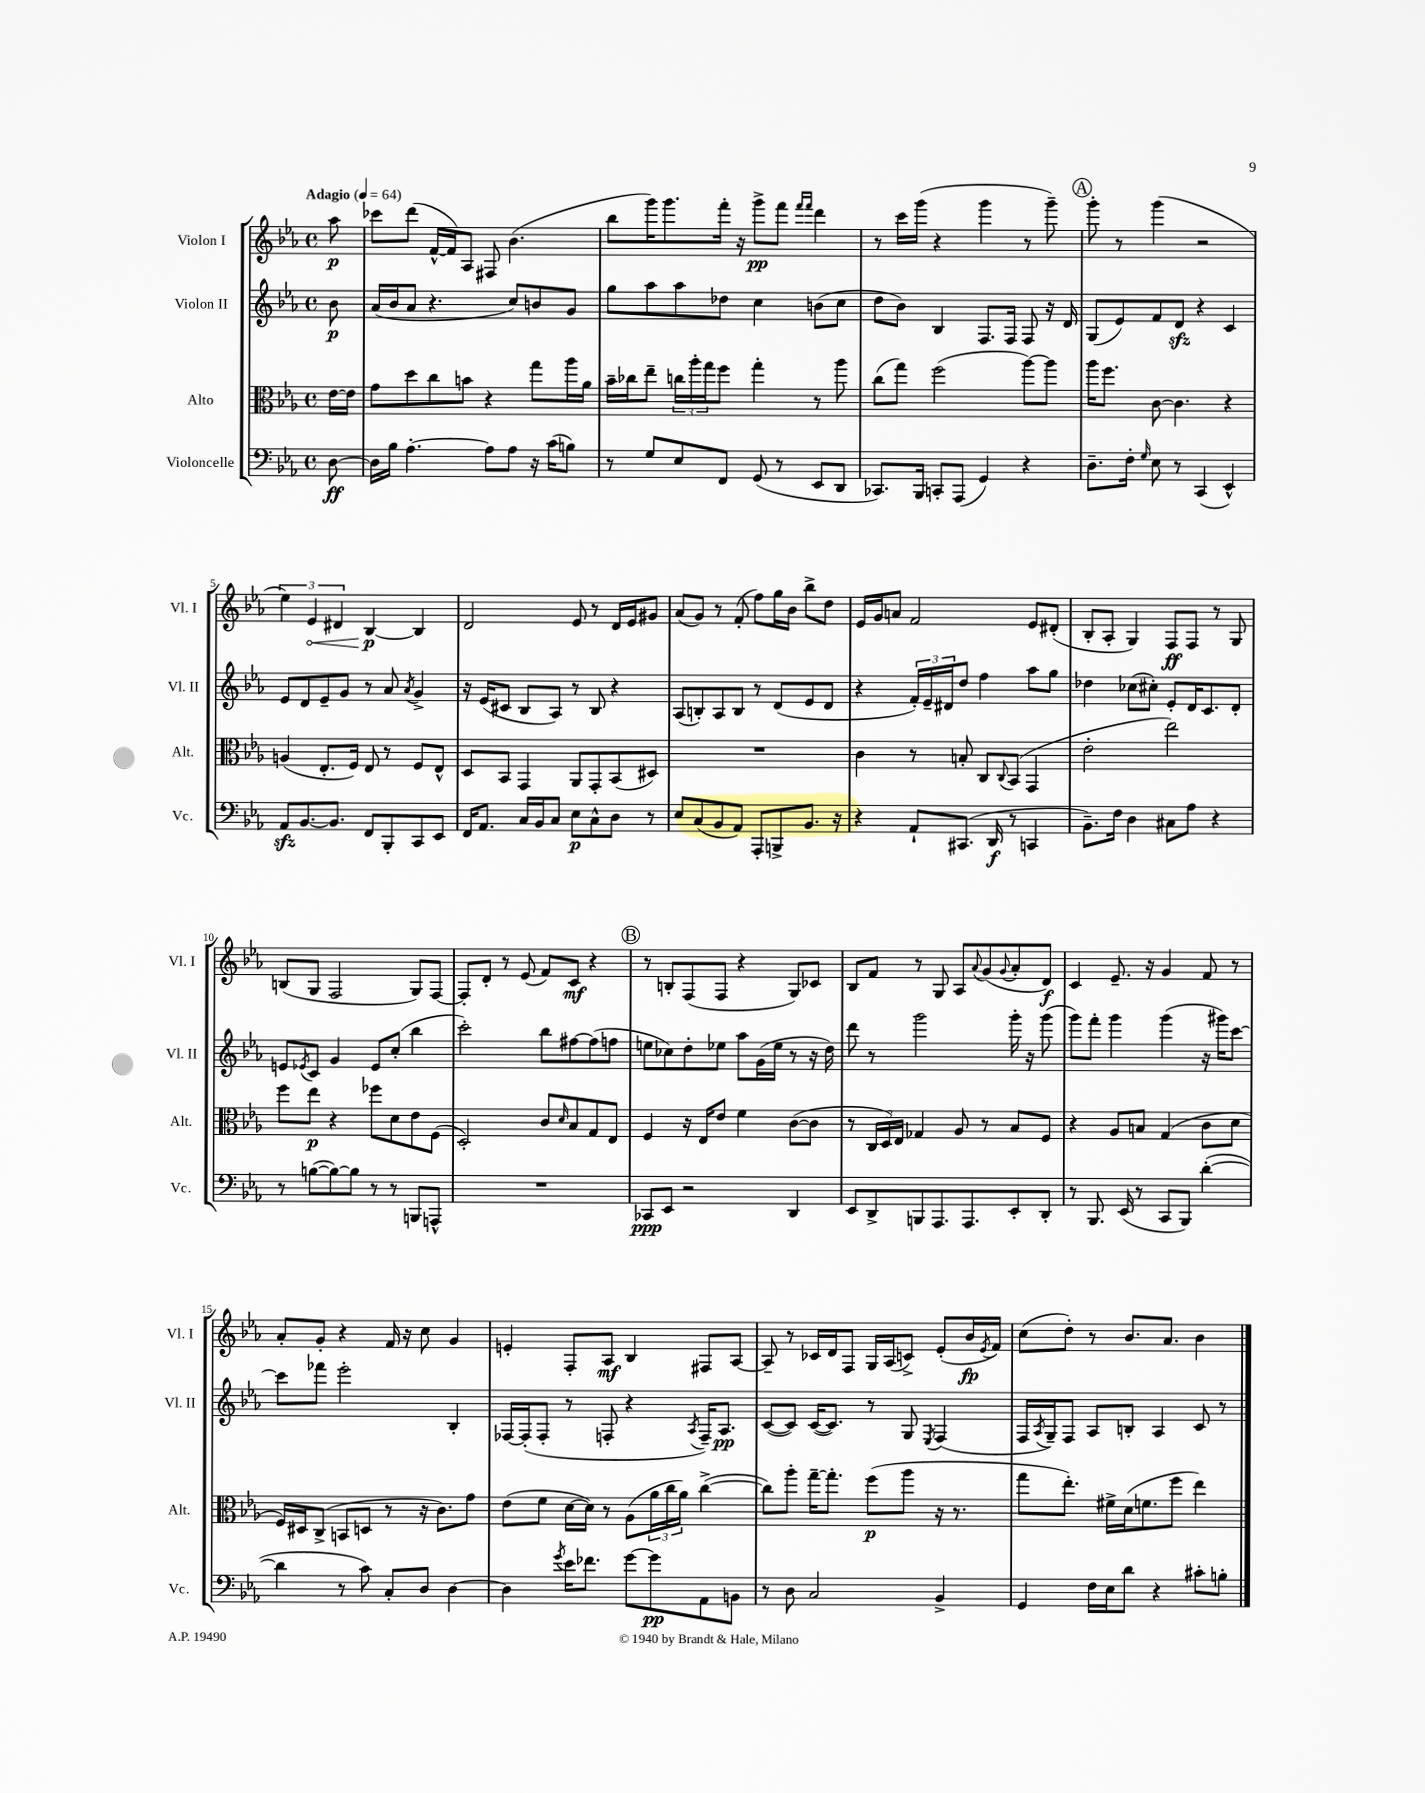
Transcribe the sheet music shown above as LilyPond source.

<<
\new StaffGroup <<
\new Staff = "s0" \with { instrumentName = "Violon I" shortInstrumentName = "Vl. I" } {
    \clef treble \key ees \major \defaultTimeSignature \time 4/4 \partial 8 \tempo "Adagio" 4 = 64
    aes''8\p |
    ces'''8 d'''8( f'16~-^ f'16) aes8 fis8 bes'4.( |
    bes''8 g'''16) g'''8. f'''16-. r16 g'''8->\pp f'''8 \grace { f'''16 f'''16 } d'''4 |
    r8 c'''16 g'''16( r4 g'''4 r8 g'''8--) |
    \mark \markup { \circle "A" } g'''8-. r8 g'''4( r2 |
    \tuplet 3/2 { ees''4) \once \override Hairpin.circled-tip = ##t ees'4\< dis'4 } bes4~\p\! bes4 |
    d'2 ees'8 r8 d'16 ees'16 gis'8 |
    aes'8( g'8) r8 f'8-.( f''8) g''16 bes'16 bes''8-> d''8 |
    ees'16 g'16 a'8 f'2 ees'8 dis'8-.( |
    bes8-. aes8-. g4) f8\ff f8 r8 g8 |
    b8( g8 f2 g8) f8~ |
    f8-. d'8-. r8 ees'8( f'8) c'8\mf r4 |
    \mark \markup { \circle "B" } r8 b8-. f8( f8 r4 g8) ces'8 |
    bes8 f'8 r8 g8 aes8 \appoggiatura { aes'8 } g'8( \appoggiatura { g'8 } aes'8-. d'8\f) |
    c'4 ees'8.-- r16 g'4 f'8 r8 |
    aes'8-. g'8-. r4 f'16 r16 c''8 g'4 |
    e'4-. f8-. aes8\mf bes4 fis8 aes8~ |
    aes8-- r8 ces'16 d'16 f8 g16 aes16( c'8->) ees'8-.( bes'16\fp \acciaccatura { ees'8 } f'16) |
    c''8( d''8-.) r8 bes'8. aes'8. bes'4 \bar "|." |
}
\new Staff = "s1" \with { instrumentName = "Violon II" shortInstrumentName = "Vl. II" } {
    \clef treble \key ees \major \defaultTimeSignature \time 4/4 \partial 8
    bes'8\p |
    aes'16( bes'16 aes'8 r4. c''8) b'8 g'8 |
    g''8 aes''8 aes''8 des''8 c''4 b'8( c''8 |
    d''8 bes'8) bes4 f8. f16 f8 r16 d'16 |
    \mark \markup { \circle "A" } g8( ees'8) f'8 d'8\sfz r4 c'4 |
    ees'8 d'8 ees'8-- g'8 r8 aes'8 \acciaccatura { aes'8 } g'4-> |
    r16 ees'16( cis'8 bes8 aes8) r8 bes8 r4 |
    aes8( b8-.) aes8 b8 r8 d'8( ees'8 d'8 |
    r4 \tuplet 3/2 { f'16-.) ees'16-- dis'16 } d''8 f''4 aes''8 g''8 |
    des''4 ces''8( cis''8-.) ees'8-. d'16 c'8. d'8-. |
    e'8 \acciaccatura { ees'8 } c'8 g'4 ees'8 c''8-.( bes''4 |
    c'''2-.) bes''8 fis''8~ fis''8( f''8 |
    \mark \markup { \circle "B" } e''8 ces''8) d''8-. ees''8 aes''8 g'16( ees''16 r8 r16 d''16) |
    d'''8 r8 g'''2 g'''16-. r16 g'''8( |
    g'''8) f'''8-. g'''4 g'''4( r16 gis'''16) c'''8~ |
    c'''8 fes'''8 ees'''2-. bes4-. |
    fes16~ fes16-.( fes8-. r8 f8-. r4 \acciaccatura { aes8 } f16--) aes8.\pp |
    c'8~( c'8) c'16~( c'8.) r8 g8 \acciaccatura { ees8 } f4( |
    f16 \acciaccatura { aes8 } g16--) f8 aes8 b8-. aes4 c'8 r8 \bar "|." |
}
\new Staff = "s2" \with { instrumentName = "Alto" shortInstrumentName = "Alt." } {
    \clef alto \key ees \major \defaultTimeSignature \time 4/4 \partial 8
    ees'16~ ees'16 |
    g'8 d''8 c''8 b'8 r4 g''8 aes''16 aes'16 |
    bes'16-- ces''16 ees''8-- \tuplet 3/2 { c''16 aes''16-. g''16 } f''8 g''4-. r8 aes''8 |
    c''8( g''8) f''2( aes''8~) aes''8 |
    \mark \markup { \circle "A" } aes''16 f''8. c'8~ c'4. r4 |
    a4( ees8.-. f16) ees8 r8 f8 ees8-^ |
    d8 bes,8 g,4 aes,8 g,8-. bes,8( dis8) |
    R1 |
    c'4 r8 b8-. c8 \appoggiatura { c8 } bes,8( g,4 |
    ees'2-. ees''2) |
    f''8 ees''8\p r4 fes''8 d'8 ees'8 f8( |
    d2-.) c'8 \grace { d'16 } bes8 g8 ees8 |
    \mark \markup { \circle "B" } f4 r16 ees16 ees'8 f'4 c'8~( c'8 |
    r8 \tuplet 3/2 { c16 d16) ees16 } ges4 aes8 r8 bes8 f8 |
    r4 aes8 b8 g4( c'8 d'8 |
    f16) dis16 c8->( b,8 d8 r8 r16 c'8.) g'8 |
    ees'8( f'8 d'16~ d'16) r8 aes8( \tuplet 3/2 { aes'16 c''16 aes'16) } c''4~->( |
    c''8) aes''8-. g''16~-- g''8.-. f''8\p( aes''8 r16 r8. |
    g''8 ees''8.-.) fis'16-> d'16( f'8. f''8 ees''4) \bar "|." |
}
\new Staff = "s3" \with { instrumentName = "Violoncelle" shortInstrumentName = "Vc." } {
    \clef bass \key ees \major \defaultTimeSignature \time 4/4 \partial 8
    d8~\ff |
    d16 bes16 aes4.~-. aes8 aes8 r16 c'16( b8) |
    r8 g8 ees8 f,8 g,8( r8 ees,8 d,8 |
    ces,8.) bes,,16 c,8-. aes,,8( g,4) r4 |
    \mark \markup { \circle "A" } d8.-- f16-. \grace { g16 } ees8 r8 c,4( ees,4-^) |
    aes,8\sfz bes,8.~ bes,8. f,8 bes,,8-. c,8 ees,8 |
    f,16 aes,8. c16 bes,16 c8 ees8\p c8-^ d8 r8 |
    ees8 c8( bes,8 aes,8) aes,,8-. b,,8-> bes,8. r16 |
    r4 aes,8-! cis,8.( d,16\f r8 c,4 |
    bes,8.--) f16 d4 cis8 aes8 r4 |
    r8 b8~( b8~) b8 r8 r8 b,,8 a,,8-^ |
    R1 |
    \mark \markup { \circle "B" } ces,8\ppp ees,8 r2 d,4 |
    ees,8 d,8-> b,,8 aes,,8. aes,,8. ees,8-. d,8-. |
    r8 bes,,8. ees,16( r8 c,8 bes,,8) d'4~-.( |
    d'4 r8 c'8) c8-. d8 d4~ |
    d4 \acciaccatura { g'8 } ees'16 fes'8. g'8~ g'8\pp aes,8 b,8 |
    r8 d8 c2 bes,4-> |
    g,4 f16 ees16 d'8 r4 cis'8-. b8-. \bar "|." |
}
>>
>>
